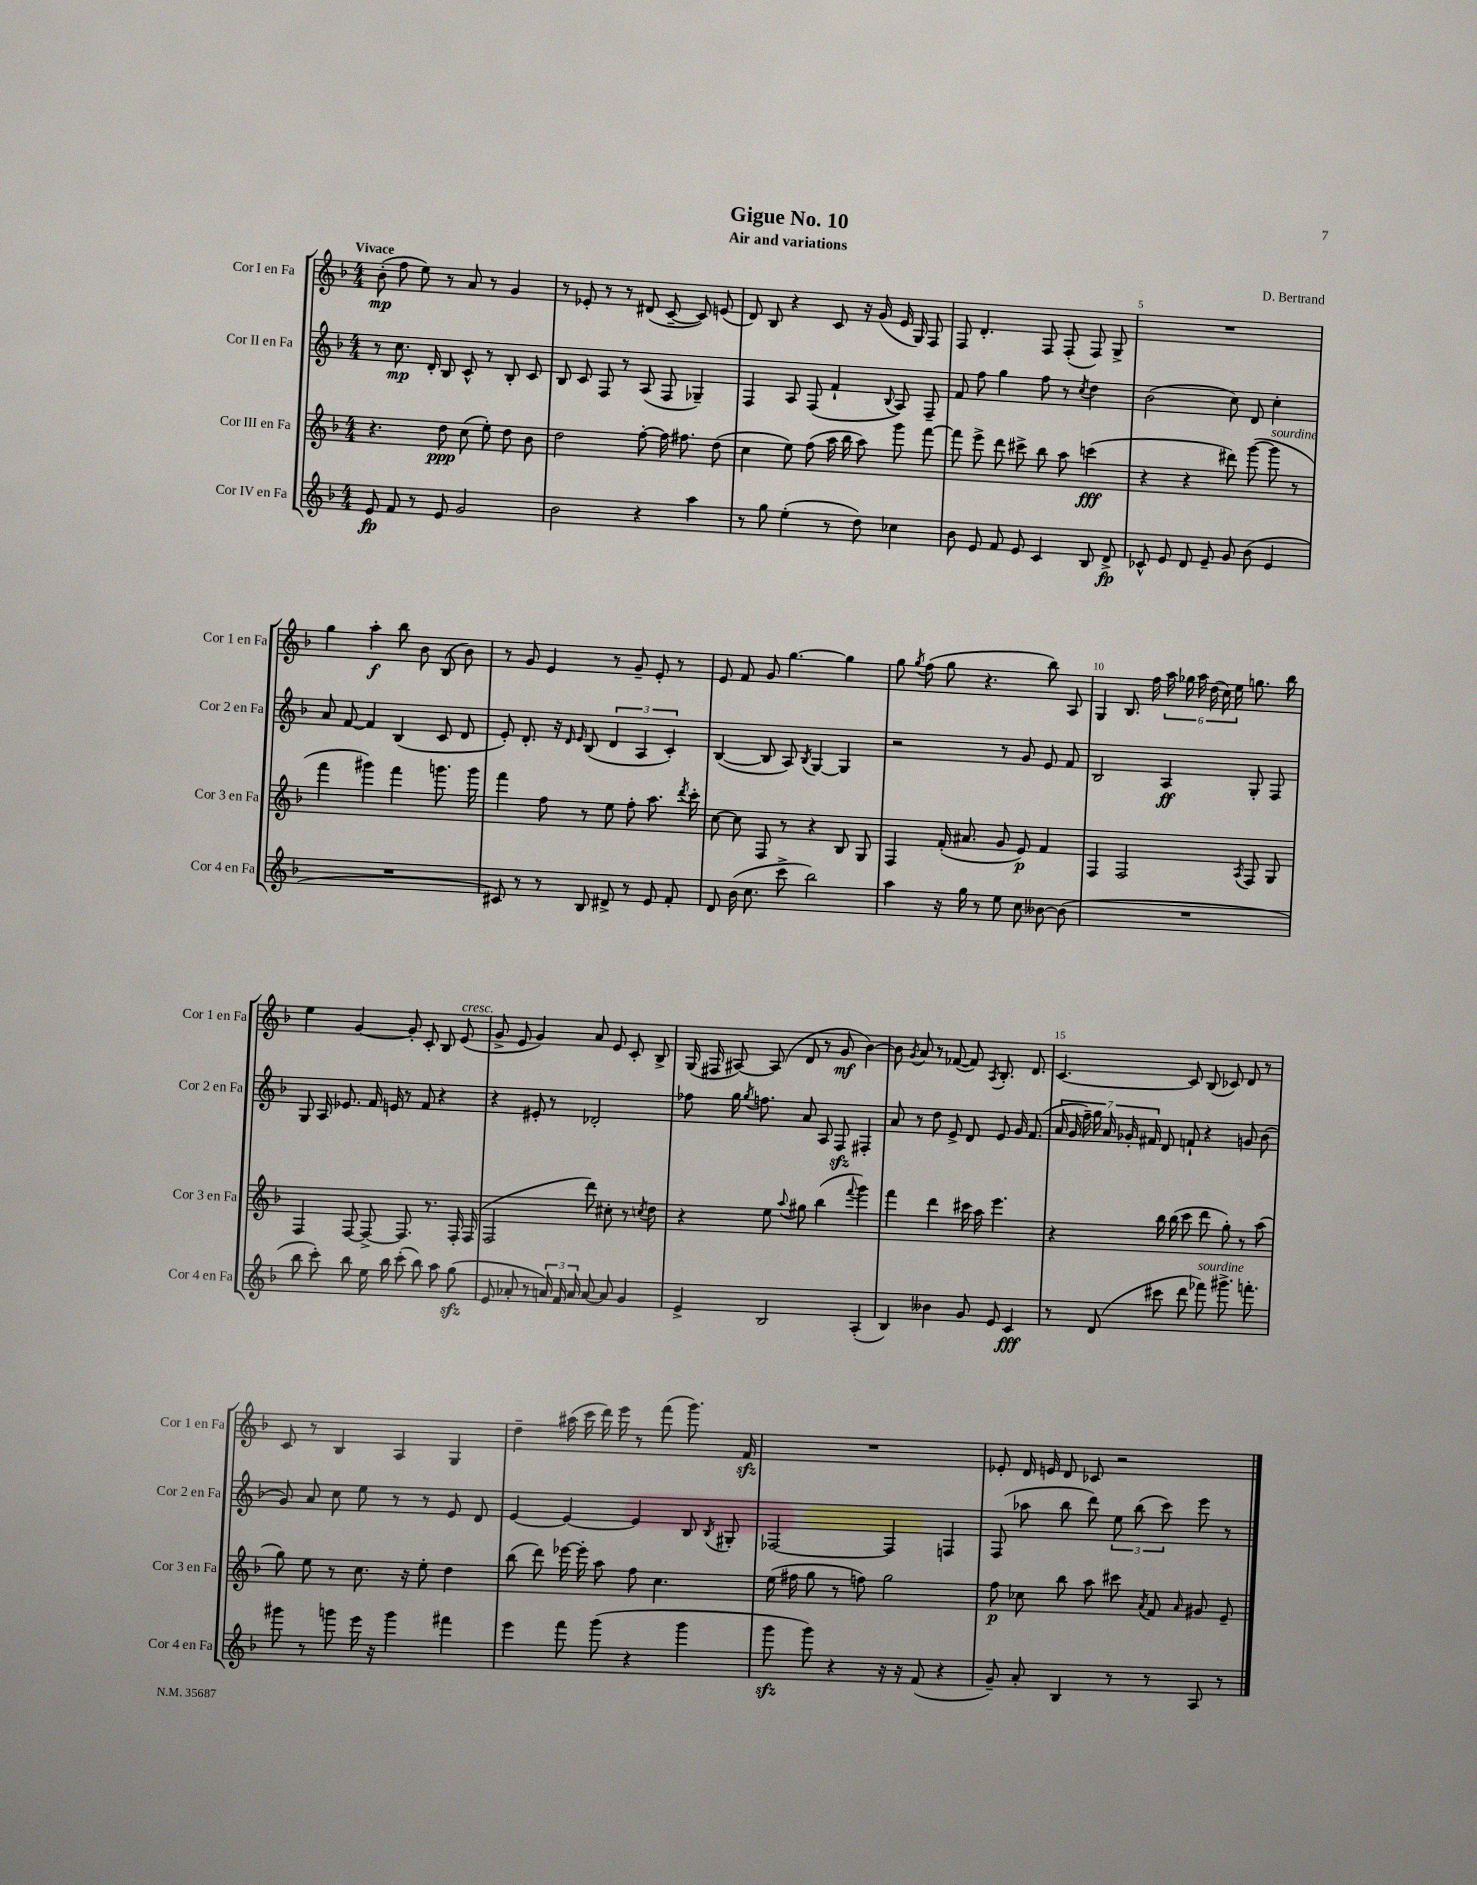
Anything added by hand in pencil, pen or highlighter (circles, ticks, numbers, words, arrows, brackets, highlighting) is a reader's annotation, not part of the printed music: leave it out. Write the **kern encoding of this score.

**kern	**kern	**kern	**kern
*staff4	*staff3	*staff2	*staff1
*clefG2	*clefG2	*clefG2	*clefG2
*k[b-]	*k[b-]	*k[b-]	*k[b-]
*M4/4	*M4/4	*M4/4	*M4/4
8e/	4.r	8r	(8b-'\
8f/	.	8.cc\	8ff\
8r	.	.	8ee\)
.	.	16d'/	.
8e/	8dd\	8B-/	8r
2g/	(8cc\	8c^^/	8a/
.	8ee'\)	8r	8r
.	8dd\	8B-'/	4g/
.	8b-\	8c/	.
=	=	=	=
2b-\	2dd\	8B-/	8r
.	.	8c/	8e-'/
.	.	8F/	8r
.	.	8r	8r
4r	[8ff'\	(8A/	(8d#/
.	16ff\]	8F/	[8c~/
.	8.ff#\	.	.
4aa\	.	4G-~/)	8c/])
.	(8dd\	.	(8e/
=	=	=	=
8r	4cc\	4F/	8d/)
8gg\	.	.	8B-/
(4ee'\	8ee\)	8A/	4r
.	(8ff\	(8F/	.
8r	16aa\	4f`/	8c/
.	16bb-\	.	.
8dd\)	8aa\)	.	16r
.	.	.	(16g/
.	.	8qqB-/	.
4cc-\	8ggg\	8A/)	16e/
.	.	.	16G/)
.	[8fff\	8F~/	8F/
=	=	=	=
8b-\	8fff\]	8f/	8F/
8e/	8eee^\	8ff\	4.d'/
8f/	8ddd\	4gg\	.
8e/	8ccc#^\	.	.
4c/	8bb-\	8ff\	8F/
.	8aa\	8r	(8F'/
.	.	8qcc/	.
8B-/	(4ccc\	4dd\	8F/)
8d^/	.	.	8G^/
=	=	=	=
8c-^^/	4r	(2b-\	1r
8e/	.	.	.
8d/	4r	.	.
8e~/	.	.	.
8g/	8ddd#\)	8cc\)	.
(8b-\	([8ggg\	8d/	.
4e/	8ggg\]	4cc'\	.
.	8r	.	.
=	=	=	=
1r	4fff\	8a/	4gg\
.	.	[8f/	.
.	4ggg#\)	4f/]	4aa'\
.	4fff\	(4B-/	8bb-\
.	.	.	8b-\
.	8.ggg\	8c/	(8B-/
.	.	8d/	8b-\)
.	16ggg\	.	.
=	=	=	=
8c#/)	4fff\	8e'/)	8r
8r	.	8.d'/	8g/
8r	8ff\	.	4e/
.	.	16r	.
.	.	16qqd/	.
.	.	16qqe/	.
8B-/	8r	(8B-/	.
8d#^/	8ee\	6d/	8r
8r	8ff'\	.	8g~/
.	.	6A/	.
8e/	8.aa\	.	8e'/
.	.	6c'/)	.
8f'/	.	.	8r
.	8qddd/	.	.
.	16ccc'\	.	.
=	=	=	=
8d/	[8cc\	([4B-/	8e/
(16b-\	8cc\]	.	8f/
8.cc\	.	.	.
.	8F/	8B-/]	8g/
8ccc^\	8r	8A/)	[4.gg\
.	.	8qB-/	.
2bb-\)	4r	[4G/	.
.	8B-/	4G/]	4gg\]
.	8G/	.	.
=	=	=	=
4aa\	4F/	2r	8gg\
.	.	.	8qgg/
.	.	.	(8ff\
16r	(16f'/	.	8gg\
16gg\	8.a#/	.	.
8r	.	.	4.r
8ee\	8g/	8r	.
8cc\	8e/)	8g/	.
[8b--\	4f/	8e/	8bb-\)
(8b--\]	.	8f/	8A/
=	=	=	=
1r	4F/	2B-/	4G/
.	2F/	.	8.B-/
.	.	.	16ff\
.	.	4A/	24aa\
.	.	.	24gg-\
.	.	.	24aa\
.	.	.	(24dd\
.	.	.	24cc\)
.	.	.	24ee\
.	8qA/	.	.
.	8F/	8G'/	8.gg\
.	8G/	8F/	.
.	.	.	16bb-\
=	=	=	=
8bb-\	4F/	8G/	4ee\
8ccc'\)	.	16A/	.
.	.	8.e-/	.
8bb-\	[8F/	.	[4g/
16ee\	8F^/_	16f/	.
16bb-\	.	16e/	.
(8ccc'\	8.F/]	8r	8g'/]
8bb-\)	.	8f/	8c'/
.	8.r	.	.
8aa\	.	4r	8B-/
(8gg\	16F'/	.	(8e/
.	(16F/	.	.
=	=	=	=
8e/	2F/	4r	8g^/
8a-'/	.	.	8e/
8r	.	8e#'/	4g/)
24a/)	.	8r	.
24f/	.	.	.
24a/	.	.	.
[8a/	8ddd\)	2d-'/	8a/
8a/]	8cc#'\	.	8e/
4g/	8r	.	8c'/
.	8qcc/	.	.
.	8dd\	.	8B-^/
=	=	=	=
4e^/	4r	8ff-\	(16G/
.	.	.	16F#/
.	.	16gg\	[8A#/)
.	.	8qgg/	.
.	.	8.ff\	.
2B-/	8ee\	.	(8A#/]
.	8qqaa/	.	.
.	8gg#\	8a/	8d/
.	(4bb-\	8A/	8r
.	.	8F/	8g/
.	8qqfff/	.	.
(4A'/	4ggg\)	4F#'/	[4b-\)
=	=	=	=
4B-/)	4fff\	8a/	8b-\]
.	.	.	8qg/
.	.	8r	8a/
4b--\	4ddd\	8dd\	8r
.	.	8e^/	([8f-/
8g/	16ccc#\	8d/	8f-/])
.	16aa\	.	.
.	.	.	8qA/
8e/	4.eee\	8e/	8.B-'/
4c/	.	16g/	.
.	.	(8.f/	8.d/
=	=	=	=
8r	4r	28a/	[4.c/
.	.	28g/	.
.	.	28ff~\)	.
.	.	28gg\	.
(8d/	.	.	.
.	.	28a/	.
.	.	28g-'/	.
.	.	28f#/	.
8ccc#\	16bb-\	8d/	.
.	(16bb-\	.	.
8ddd\	8ccc\	8f`/	8c/]
8fff-\)	8ddd\	4r	(8B-/
8.ggg#^\	8gg'\)	.	8c-/)
.	8r	8g/	8d/
8.fff'\	.	.	.
.	(8aa\	(8b-\	8r
=	=	=	=
8ggg#\	8gg\)	8g/)	8c/
8r	8ee\	8a/	8r
8ggg\	8r	8cc\	4B-/
16eee\	8.cc\	8ee\	.
16r	.	.	.
4ggg\	.	8r	4A/
.	16r	.	.
.	8ee'\	8r	.
4fff#\	4dd\	8e/	4G/
.	.	8d/	.
=	=	=	=
4eee\	(8bb-\	[4e/	4dd~\
.	8ddd\)	.	.
8fff\	[16eee-\	4e/_	(16aa#\
.	16eee-'\]	.	16ccc\
(8ggg\	8aa\	.	16ddd\)
.	.	.	16eee\
4r	8ff\	4e/]	8r
.	4.cc\	.	(8fff\
4ggg\	.	8B-/	8.ggg\)
.	.	8qB-/	.
.	.	8G#'/	.
.	.	.	16f/
=	=	=	=
8ggg\	(16ee\	[2F-/	1r
.	16ff#\	.	.
8ggg\)	8gg\	.	.
4r	8r	.	.
.	8ff\)	.	.
16r	2gg\	4F-/]	.
16r	.	.	.
(8f/	.	.	.
4r	.	4F/	.
=	=	=	=
8g~/)	8ff\	(8F/	8e-'/
8a'/	8cc-\	8aa-\	16d/
.	.	.	16e/
4B-/	8bb-\	8bb-\	8d/
.	8aa\	8ddd\)	8c-/
8r	8ccc#\	12ee\	2r
.	.	(12bb-\	.
.	8qa/	.	.
8r	8f/	.	.
.	.	12ccc\)	.
.	16qqa/	.	.
8A/	8g#/	8eee\	.
8r	8e~/	8r	.
==	==	==	==
*-	*-	*-	*-
